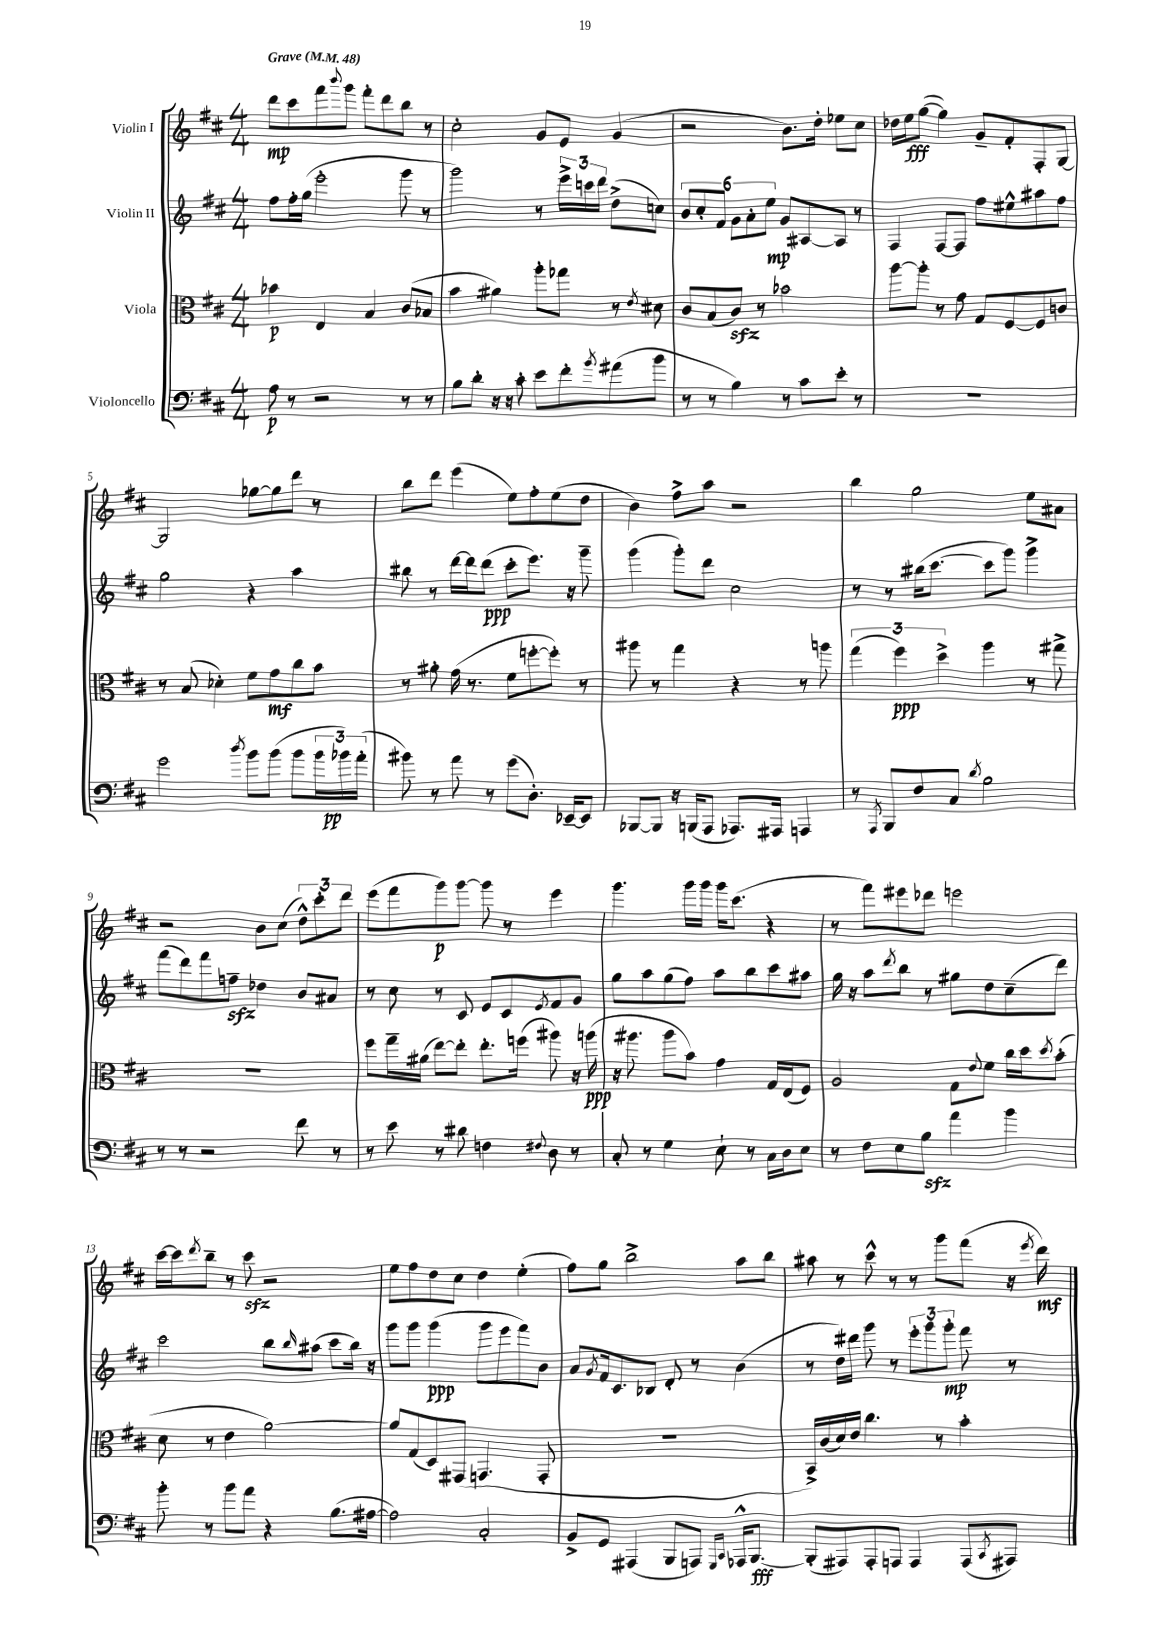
<<
\new StaffGroup <<
\new Staff = "s0" \with { instrumentName = "Violin I" } {
    \clef treble \key d \major \numericTimeSignature \time 4/4 \tempo "Grave" 4 = 48
    d'''8\mp cis'''8 fis'''8 \appoggiatura { b'''8 } g'''8 fis'''8-. d'''8 b''8 r8 |
    cis''2-. g'8 e'8 g'4( |
    r2 b'8.) d''16-. ees''8 cis''8 |
    des''16 e''16\fff g''8~( g''4) g'8-- fis'8-. fis8-. g8~ |
    g2 ges''8~ ges''8 d'''8 r8 |
    b''8 d'''8 e'''4( e''8) fis''8-. e''8( d''8 |
    b'4) fis''8-> a''8 r2 |
    b''4 g''2 e''8 ais'8 |
    r2 b'8 cis''8( \tuplet 3/2 { d''8-^) cis'''8-. d'''8 } |
    e'''8( fis'''8 g'''8\p) g'''8~ g'''8 r8 e'''4 |
    g'''4. g'''16 g'''16 g'''16 cis'''8.( r4 |
    r8 fis'''8) eis'''8 des'''8 e'''2 |
    cis'''16~ cis'''16 \acciaccatura { d'''8 } b''8-- r8 cis'''8\sfz r2 |
    e''8 fis''8 d''8 cis''8 d''4 e''4-.( |
    fis''8) g''8 b''2-> a''8 b''8 |
    ais''8 r8 cis'''8-^ r8 r8 g'''8 fis'''8( r16 \acciaccatura { e'''8 } d'''16\mf) \bar "|." |
}
\new Staff = "s1" \with { instrumentName = "Violin II" } {
    \clef treble \key d \major \numericTimeSignature \time 4/4
    fis''8 fis''16-. g''16( e'''2-. g'''8 r8 |
    g'''2) r8 \tuplet 3/2 { e'''16-> c'''16 d'''16 } d''8->( c''8) |
    \tuplet 6/4 { b'8 cis''8-. fis'8 g'8 a'8-. e''8\mp } g'8 ais8~ ais8 r8 |
    fis4 fis8~ fis8 fis''8 eis''8-^ ais''8 fis''8 |
    g''2 r4 a''4 |
    bis''8 r8 d'''16~ d'''16 d'''8\ppp( cis'''8-. e'''8.) r16 g'''8-- |
    g'''4( g'''8-.) d'''8 cis''2 |
    r8 r8 bis''16( cis'''8.~ cis'''8 g'''8) g'''4-> |
    fis'''8( d'''8) fis'''8 f''8--\sfz des''4 b'8 ais'8 |
    r8 cis''8 r8 cis'8 e'8 cis'8 \acciaccatura { e'8 } fis'8 g'8 |
    g''8 a''8 g''8( fis''8) a''8 b''8 cis'''8 ais''8 |
    g''16 r16 a''8 \acciaccatura { d'''8 } b''8 r8 gis''8 d''8 cis''8--( d'''8) |
    cis'''2 b''8 \grace { b''16 } ais''8( cis'''8 b''16) r16 |
    g'''8 g'''8 g'''4\ppp( g'''8 e'''8 fis'''8) b'8 |
    a'8 \acciaccatura { g'8 } fis'16 cis'8. bes8 d'8-. r8 b'4( |
    r8 d''16) dis'''16 g'''8 r8 \tuplet 3/2 { e'''8-. g'''8 g'''8-.\mp } fis'''8 r8 \bar "|." |
}
\new Staff = "s2" \with { instrumentName = "Viola" } {
    \clef alto \key d \major \numericTimeSignature \time 4/4
    bes'4\p e4 b4 cis'8( bes8 |
    b'4 ais'4) a''8-. ges''8 r8 \acciaccatura { e'8 } dis'8 |
    cis'8 b8( cis'8\sfz) r8 bes'2 |
    a''8~ a''8-. r8 g'8 g8 fis8~ fis8 c'8 |
    r8 b8( des'4-.) fis'8 g'8\mf cis''8 b'8 |
    r8 ais'8-. g'16( r8. fis'8 f''8~-. f''8-.) r8 |
    ais''8 r8 g''4 r4 r8 a''8 |
    \tuplet 3/2 { g''4( fis''4\ppp) d''4-> } a''4 r8 gis''8-> |
    R1 |
    fis''8 g''16-- ais'16( e''8~) e''8-. e''8.-. f''16( ais''8) r16 a''16\ppp( |
    r16 ais''8. ais''8 b'8) g'4 g16 e16( fis8) |
    a2 g8 \appoggiatura { e'8 } fis'8 cis''16 d''16 \acciaccatura { d''8 } b'8-.( |
    d'8 r8 e'4 a'2~) |
    a'8 g8( d8) gis,8( g,4. g,8-. |
    R1 |
    b,16->) cis'16( d'16) e'16 cis''4. r8 b'4-. \bar "|." |
}
\new Staff = "s3" \with { instrumentName = "Violoncello" } {
    \clef bass \key d \major \numericTimeSignature \time 4/4
    a8\p r8 r2 r8 r8 |
    b8 d'8-. r16 r16 cis'8-. e'8 fis'8-. \acciaccatura { b'8 } ais'8( b'8 |
    r8 r8 b4) r8 cis'8 e'8-. r8 |
    R1 |
    g'2 \acciaccatura { d''8 } b'8 b'8( b'8 \tuplet 3/2 { b'16 bes'16\pp) a'16-.( } |
    bis'8) r8 a'8 r8 g'8( d8.-.) ees,16~-- ees,8 |
    bes,,8~ bes,,8 r16 b,,16( a,,8 aes,,8.) ais,,16 a,,4 |
    r8 \acciaccatura { a,,8 } b,,8 fis8 cis8 \acciaccatura { d'8 } b2 |
    r8 r8 r2 fis'8 r8 |
    r8 e'8 r8 dis'8 f4 \appoggiatura { fis8 } d8 r8 |
    cis8-. r8 g4 e8-! r8 cis16 d16 e8 |
    r8 fis8 e8 b8\sfz a'4 b'4 |
    b'8-. r8 b'8 a'8 r4 b8.( ais16~ |
    ais2) cis2-. |
    b,8-> g,8 ais,,4( b,,8 a,,8) \grace { g,,16 cis,16 } aes,,16-^ b,,8.~\fff |
    b,,8-.( ais,,8) ais,,8-. a,,8 a,,4 a,,8( \acciaccatura { cis,8 } ais,,8) \bar "|." |
}
>>
>>
